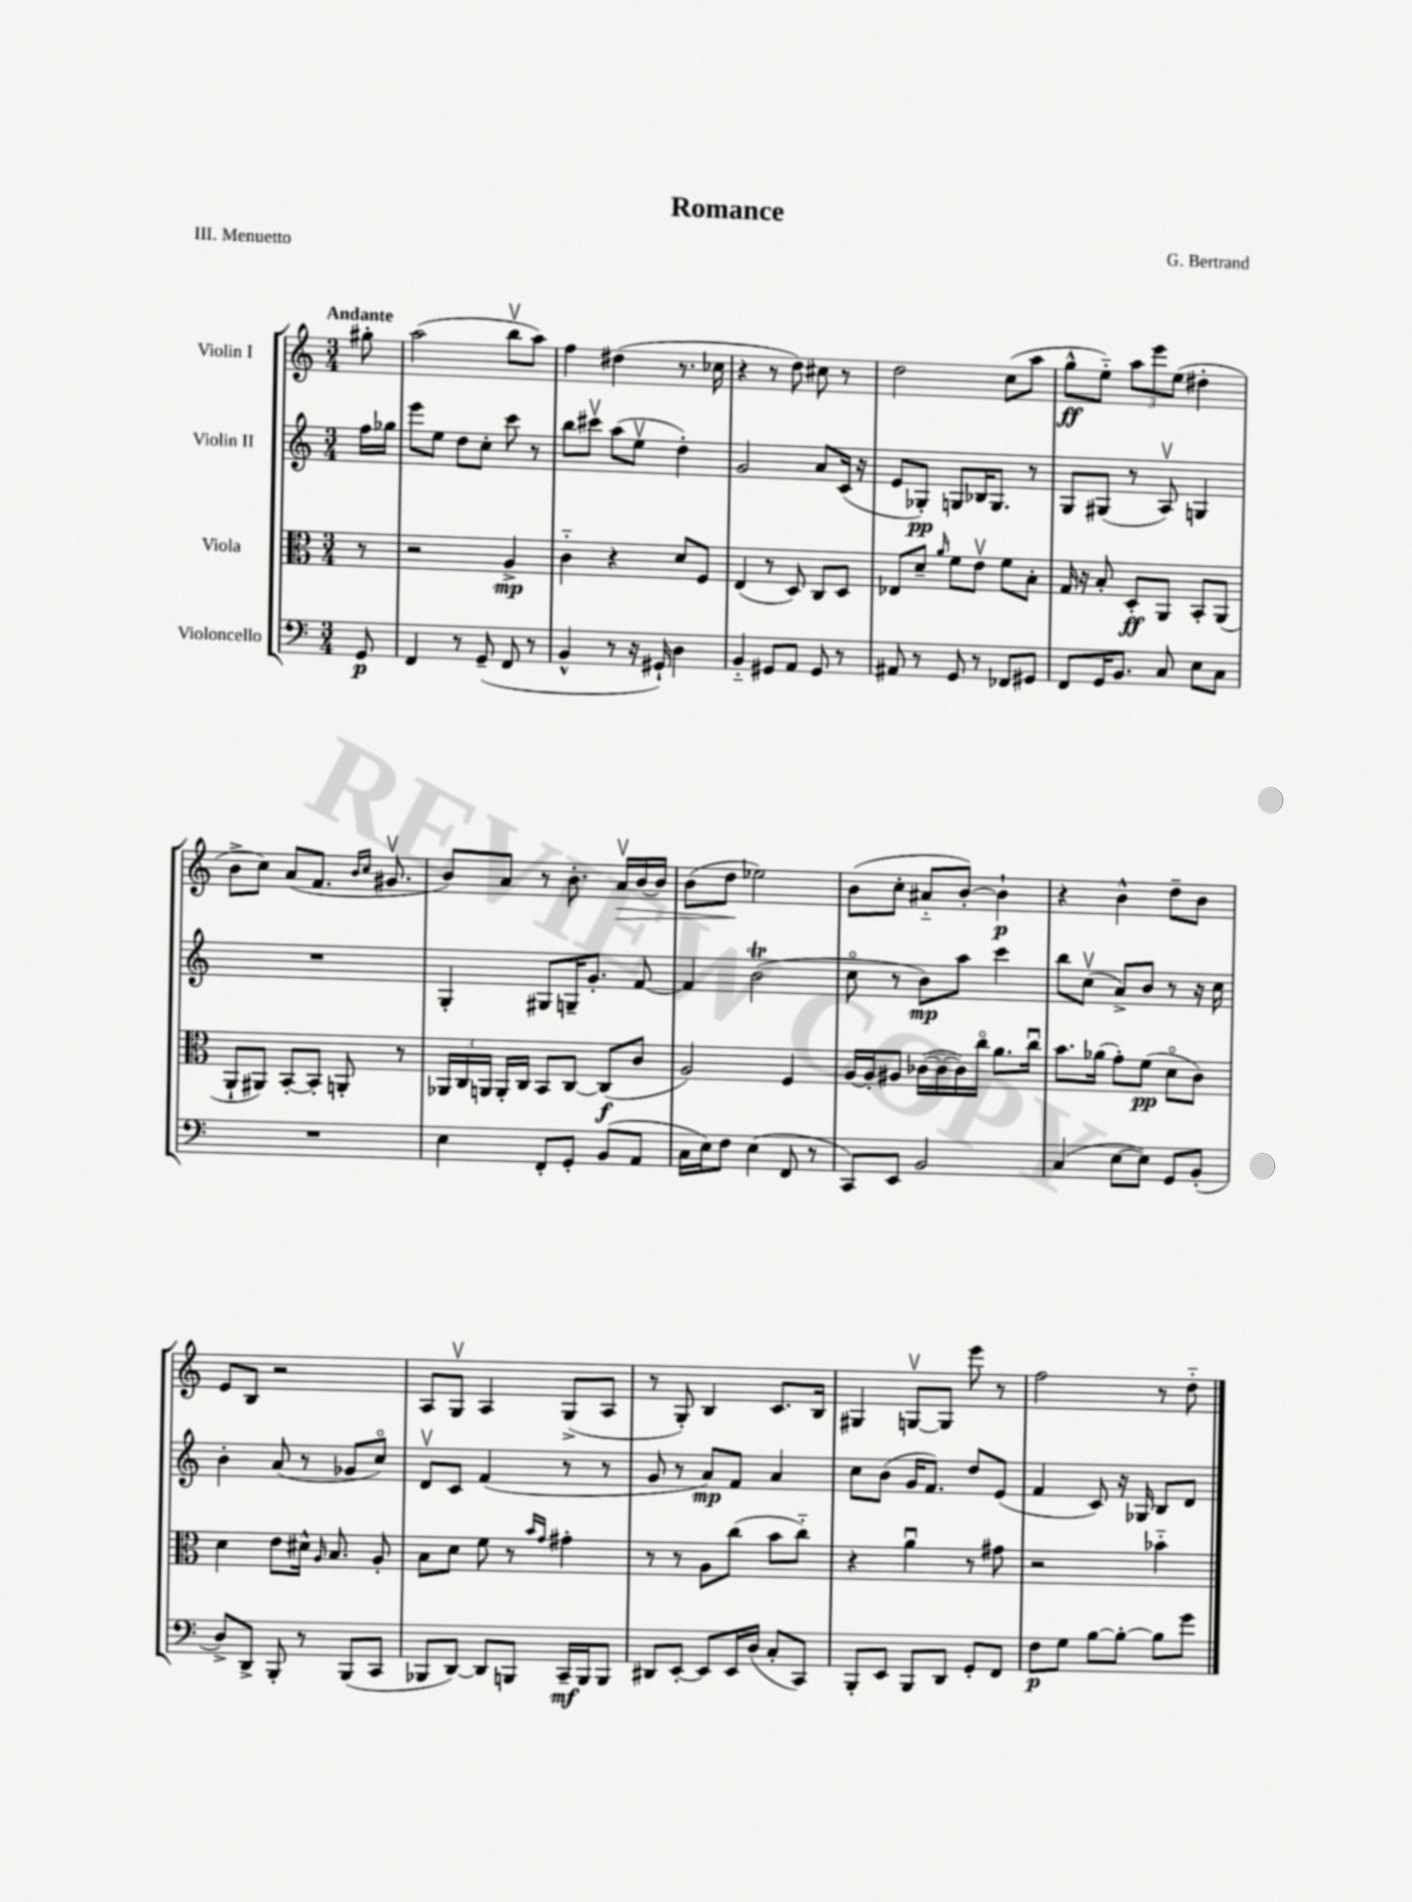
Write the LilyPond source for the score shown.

\header { title = "Romance" composer = "G. Bertrand" piece = "III. Menuetto" }
<<
\new StaffGroup <<
\new Staff = "s0" \with { instrumentName = "Violin I" } {
    \clef treble \key c \major \numericTimeSignature \time 3/4 \partial 8 \tempo "Andante"
    \autoBeamOff gis''8-. |
    a''2( b''8[\upbow a''8]) |
    f''4 dis''4( r8. ces''16 |
    r4 r8 d''8) cis''8 r8 |
    d''2 c''8[( a''8] |
    g''8[-^\ff e''8]-_) \tuplet 3/2 { a''8[ e'''8 e''8]( } dis''4-. |
    b'8[-> c''8]) a'8[( f'8.] \grace { b'16[ c''16] } gis'8.\upbow |
    b'8[) a'8] r8 b'8.-. a'16[\upbow\> b'16~ b'16] |
    b'8[( d''8]\! ees''2) |
    b'8[( c''8]-. ais'8[-_ b'8]~-.) b'4-!\p |
    r4 b'4-^ d''8[-- b'8] |
    e'8[ b8] r2 |
    a8[ g8]\upbow a4 g8[->( a8] |
    r8 g8-.) b4 c'8.[ b16] |
    gis4 g8[~\upbow g8] e'''8 r8 |
    f''2 r8 d''8-_ \bar "|." |
}
\new Staff = "s1" \with { instrumentName = "Violin II" } {
    \clef treble \key c \major \numericTimeSignature \time 3/4 \partial 8
    \autoBeamOff f''16[ ges''16] |
    e'''8[ e''8] d''8[ c''8]-. c'''8 r8 |
    b''8[ cis'''8]\upbow a''8[( e''8]\upbow d''4-.) |
    g'2 a'8[ c'16]( r16 |
    e'8[ ges8]-.\pp) g8[ bes16 g8.] r8 |
    g8[ gis8]( r8 a8\upbow) g4 |
    R2. |
    g4-. gis8[ g16-- g'8.]-. f'8~ |
    f'4 b'2\trill( |
    c''8\flageolet r8 b'8[\mp) a''8] c'''4 |
    b''8[ c''8]\upbow( a'8[->) b'8] r8 r16 c''16 |
    b'4-. a'8( r8 ges'8[ c''8]\flageolet) |
    d'8[\upbow c'8] f'4( r8 r8 |
    g'8 r8 a'8[\mp) f'8] a'4 |
    c''8[ b'8]( g'16[ f'8.]) d''8[ e'8]( |
    f'4 c'8) r16 ges16 b8[ d'8] \bar "|." |
}
\new Staff = "s2" \with { instrumentName = "Viola" } {
    \clef alto \key c \major \numericTimeSignature \time 3/4 \partial 8
    \autoBeamOff r8 |
    r2 a4->\mp |
    c'4-_ r4 d'8[ f8] |
    e4( r8 d8) c8[ d8] |
    ees8[ d'8]-- \grace { a'16 } f'8[ e'8]\upbow f'8[ b8]-. |
    g16 r16 b8-. d8[-.\ff a,8] b,8[-. a,8]( |
    a,8[-! ais,8]) b,8[~-. b,8]-. a,8-. r8 |
    \tuplet 3/2 { aes,16[ c16 a,16] } a,16[-. c16] b,8[ c8]~ c8[\f( c'8] |
    a2) f4 |
    a16[~ a16-. ais8] ces'16[~( ces'16~ ces'16) c''16]\flageolet a'8.[ c''16]\downbow |
    b'8.[ aes'16]( g'8[-.) f'8]\pp( d'8[\flageolet c'8]) |
    d'4 e'8[ dis'16]-^ \grace { a16 } b8. a8-. |
    b8[ d'8] f'8 r8 \grace { b'16[ g'16] } gis'4-. |
    r8 r8 a8[ c''8]( b'8[ c''8]-_) |
    r4 a'4\downbow r8 gis'8 |
    r2 bes'4-_ \bar "|." |
}
\new Staff = "s3" \with { instrumentName = "Violoncello" } {
    \clef bass \key c \major \numericTimeSignature \time 3/4 \partial 8
    \autoBeamOff g,8\p |
    f,4 r8 g,8--( f,8 r8 |
    b,4-^ r8 r16 gis,16-!) d4 |
    b,4-_ gis,8[ a,8] gis,8 r8 |
    ais,8 r8 g,8 r8 fes,8[ gis,8] |
    f,8[ g,16 b,8.] c8 e8[ c8] |
    R2. |
    e4 f,8[-. g,8]-. b,8[( a,8] |
    c16[ e16) f8] e4( f,8 r8 |
    c,8[) e,8] b,2 |
    c4( e8[~ e8]) g,8[ b,8]-.( |
    d8[->) d,8]-> b,,8-. r8 b,,8[( c,8] |
    bes,,8[ d,8]~) d,8[ b,,8] c,16[--\mf b,,16 b,,8] |
    dis,8[ e,8]~-. e,8[ e,16 d16]( c8[-. c,8]) |
    b,,8[-. e,8] b,,8[ d,8] g,8[-. f,8] |
    f8[\p g8] b8[~ b8]~-. b8[ g'8] \bar "|." |
}
>>
>>
\layout { \context { \Score \remove "Bar_number_engraver" } }
